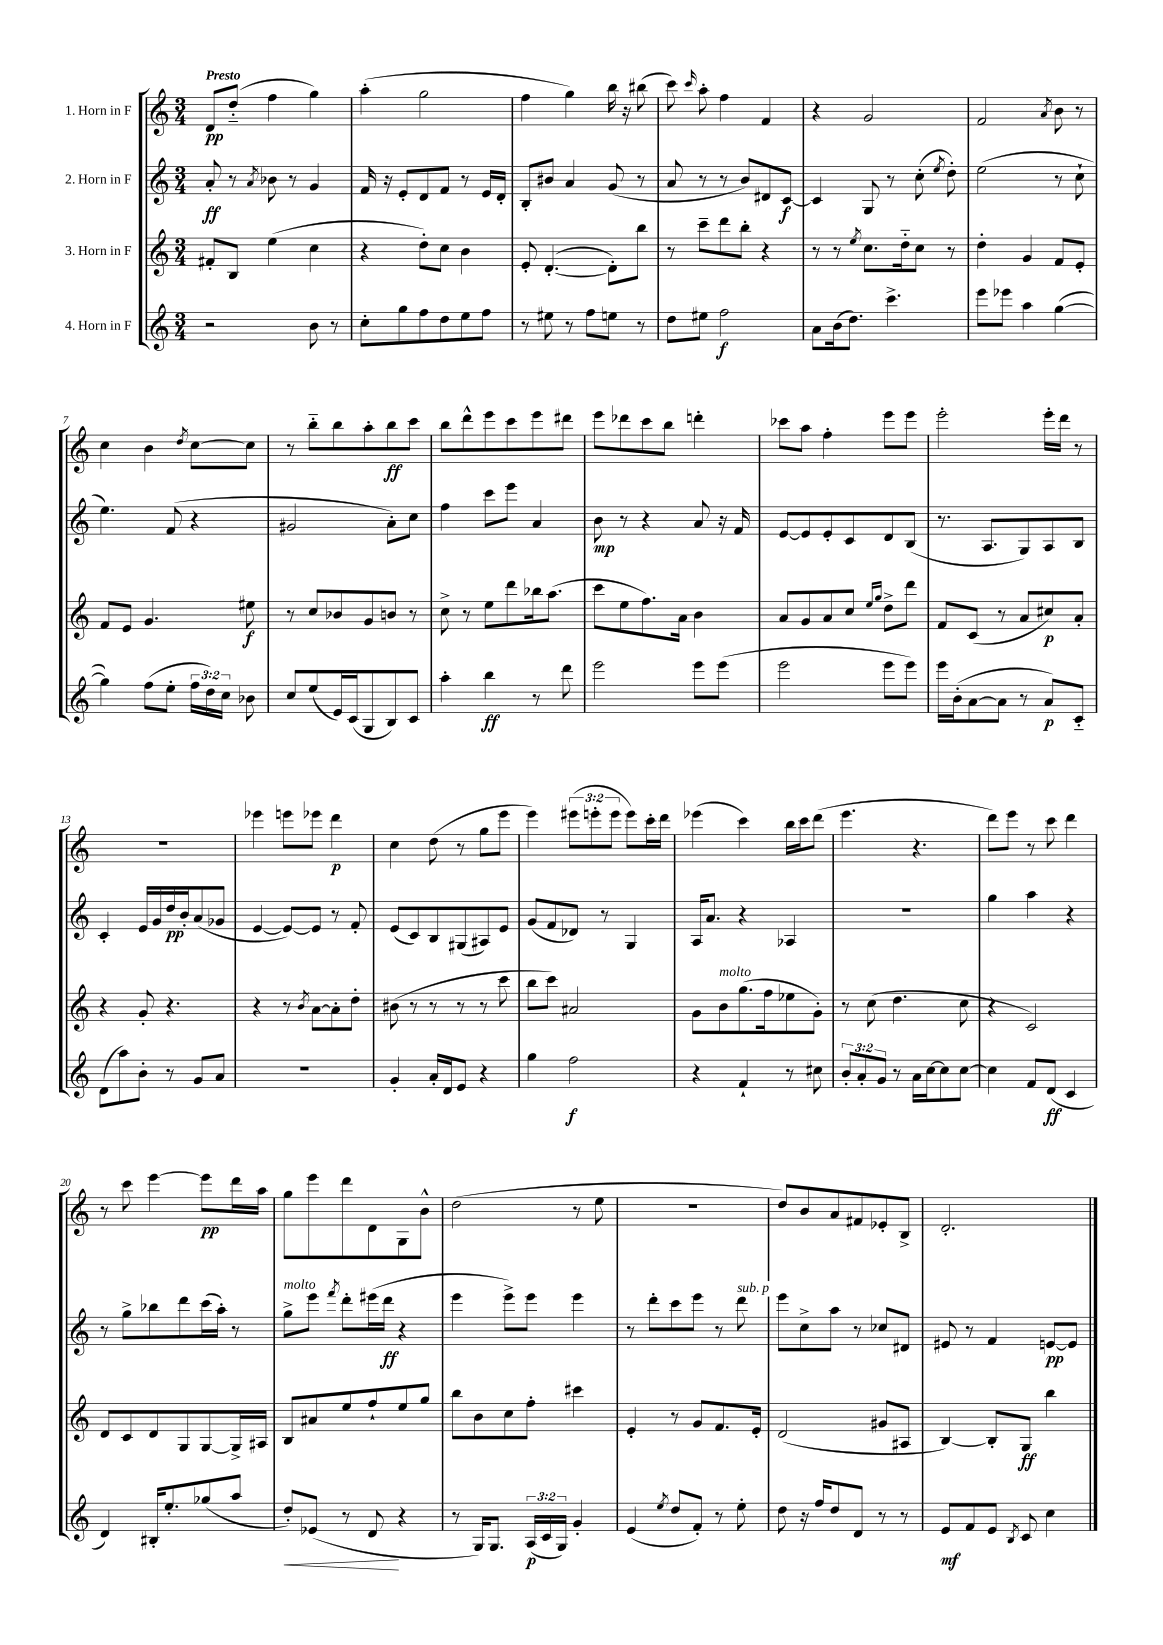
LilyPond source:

<<
\new StaffGroup <<
\new Staff = "s0" \with { instrumentName = "1. Horn in F" } {
    \clef treble \key c \major \numericTimeSignature \time 3/4 \override Staff.TupletNumber.text = #tuplet-number::calc-fraction-text \tempo "Presto"
    \autoBeamOff d'8[\pp d''8]-_( f''4 g''4) |
    a''4-.( g''2 |
    f''4 g''4) b''16 r16 bis''8( |
    c'''8) \grace { c'''16 } a''8-. f''4 f'4 |
    r4 g'2 |
    f'2 \acciaccatura { a'8 } b'8 r8 |
    c''4 b'4 \acciaccatura { d''8 } c''8[~ c''8] |
    r8 b''8[-_ b''8 a''8-. b''8\ff c'''8] |
    b''8[ d'''8-^ e'''8 c'''8 e'''8 dis'''8] |
    e'''8[ des'''8 c'''8 b''8] d'''4-. |
    ces'''8[ a''8] f''4-. e'''8[ e'''8] |
    e'''2-. e'''16[-. d'''16] r8 |
    R2. |
    ees'''4 e'''8[ ees'''8] d'''4\p |
    c''4 d''8( r8 g''8[ e'''8] |
    e'''4) \tuplet 3/2 { eis'''8[( e'''8-. e'''8] } e'''8[) c'''16-. d'''16] |
    ees'''4( c'''4) b''16[ c'''16 d'''8]( |
    e'''4. r4. |
    d'''8[) e'''8] r8 c'''8 d'''4 |
    r8 c'''8 e'''4~ e'''8[\pp d'''16 a''16] |
    g''8[ e'''8 d'''8 d'8 g8 b'8]-^ |
    d''2( r8 e''8 |
    R2. |
    d''8[) b'8 a'8 fis'8 ees'8-. b8]-> |
    d'2.-. \bar "|." |
}
\new Staff = "s1" \with { instrumentName = "2. Horn in F" } {
    \clef treble \key c \major \numericTimeSignature \time 3/4
    \autoBeamOff a'8-.\ff r8 \acciaccatura { a'8 } bes'8 r8 g'4 |
    f'16 r16 e'8[-. d'8 f'8] r8 e'16[ d'16]-. |
    b8[-. bis'8] a'4 g'8( r8 |
    a'8 r8 r8 b'8[) dis'8 c'8]~\f |
    c'4 g8 r8 c''8-.( \acciaccatura { e''8 } d''8-.) |
    e''2( r8 c''8-! |
    e''4.) f'8( r4 |
    gis'2 a'8[-.) c''8] |
    f''4 c'''8[ e'''8] a'4 |
    b'8\mp r8 r4 a'8 r16 f'16 |
    e'8[~ e'8 e'8-. c'8 d'8 b8]( |
    r8. a8.[ g8) a8 b8] |
    c'4-. e'16[ g'16 d''16\pp b'16-. a'8( ges'8] |
    e'4~ e'8[~) e'8] r8 f'8-. |
    e'8[( c'8) b8 gis8( ais8) e'8] |
    g'8[( f'8 des'8]) r8 g4 |
    a16[ a'8.] r4 aes4 |
    R2. |
    g''4 a''4 r4 |
    r8 g''8[-> bes''8 d'''8 c'''16( a''16]-.) r8 |
    g''8[->^\markup { \italic "molto" } e'''8] \acciaccatura { f'''8 } d'''8[-. eis'''16( d'''16]\ff r4 |
    e'''4 e'''8[->) e'''8] e'''4 |
    r8 d'''8[-. c'''8 e'''8] r8 d'''8^\markup { \italic "sub. p" } |
    e'''8[ c''8-> a''8] r8 ces''8[ dis'8] |
    eis'8 r8 f'4 e'8[~\pp e'8] \bar "|." |
}
\new Staff = "s2" \with { instrumentName = "3. Horn in F" } {
    \clef treble \key c \major \numericTimeSignature \time 3/4
    \autoBeamOff fis'8[-. b8] e''4( c''4 |
    r4 d''8[-.) c''8] b'4 |
    e'8-. d'4.~-.( d'8[-.) b''8] |
    r8 c'''8[-- d'''8 b''8]-. r4 |
    r8 r8 \acciaccatura { e''8 } c''8.[ d''16-_ c''8] r8 |
    d''4-. g'4 f'8[ e'8]-. |
    f'8[ e'8] g'4. eis''8\f |
    r8 c''8[ bes'8 g'8 b'8] r8 |
    c''8-> r8 e''8[ d'''8 bes''16 a''8.]( |
    c'''8[ e''8 f''8.) a'16] b'4 |
    a'8[ g'8 a'8 c''8] \grace { e''16[ g''16] } d''8[-> d'''8] |
    f'8[ c'8]( r8 a'8[ cis''8\p) a'8]-. |
    r4 g'8-. r4. |
    r4 r8 \acciaccatura { b'8 } a'8[~ a'8-. d''8]-. |
    bis'8( r8 r8 r8 r8 c'''8 |
    b''8[ c'''8]) ais'2 |
    g'8[ b'8^\markup { \italic "molto" } g''8.( f''16 ees''8 g'8]-.) |
    r8 c''8( d''4. c''8 |
    r4 c'2) |
    d'8[ c'8 d'8 g8 g8~ g16-> ais16] |
    b8[ ais'8 e''8 f''8-! e''8 g''8] |
    b''8[ b'8 c''8 f''8]-. cis'''4 |
    e'4-. r8 g'8[ f'8. e'16]-. |
    d'2( gis'8[ ais8] |
    b4~) b8[-. g8]\ff b''4 \bar "|." |
}
\new Staff = "s3" \with { instrumentName = "4. Horn in F" } {
    \clef treble \key c \major \numericTimeSignature \time 3/4 \override Staff.TupletNumber.text = #tuplet-number::calc-fraction-text
    \autoBeamOff r2 b'8 r8 |
    c''8[-. g''8 f''8 d''8 e''8 f''8] |
    r8 eis''8 r8 f''8[ e''8] r8 |
    d''8[ eis''8] f''2\f |
    a'8[ b'16( d''8.]) c'''4.-> |
    e'''8[ ees'''8] a''4 g''4~( |
    g''4) f''8[( e''8]-. \tuplet 3/2 { f''16[ d''16) c''16] } bes'8 |
    c''8[ e''8( e'16) c'16( g8 b8) c'8] |
    a''4-. b''4\ff r8 d'''8 |
    e'''2 e'''8[ e'''8]( |
    e'''2 e'''8[ e'''8]) |
    e'''16[ b'16-.( a'8~ a'8] r8 a'8[\p) c'8]-_ |
    d'8[( a''8) b'8]-. r8 g'8[ a'8] |
    R2. |
    g'4-. a'16[-. d'16 e'8] r4 |
    g''4 f''2\f |
    r4 f'4-! r8 cis''8 |
    \tuplet 3/2 { b'8[-. a'8-. g'8] } r8 a'16[ c''16~ c''8 c''8]~ |
    c''4 f'8[ d'8]\ff( c'4 |
    d'4) bis16[-. e''8.-. ges''8( a''8] |
    d''8[-.\<) ees'8]( r8 d'8\! r4 |
    r8 g16[) g8.] \tuplet 3/2 { a16[\p( c'16 g16]) } g'4-. |
    e'4( \acciaccatura { e''8 } d''8[ f'8]-.) r8 e''8-. |
    d''8 r16 f''16[ d''8 d'8] r8 r8 |
    e'8[\mf f'8 e'8] \acciaccatura { b8 } c'8 c''4 \bar "|." |
}
>>
>>
